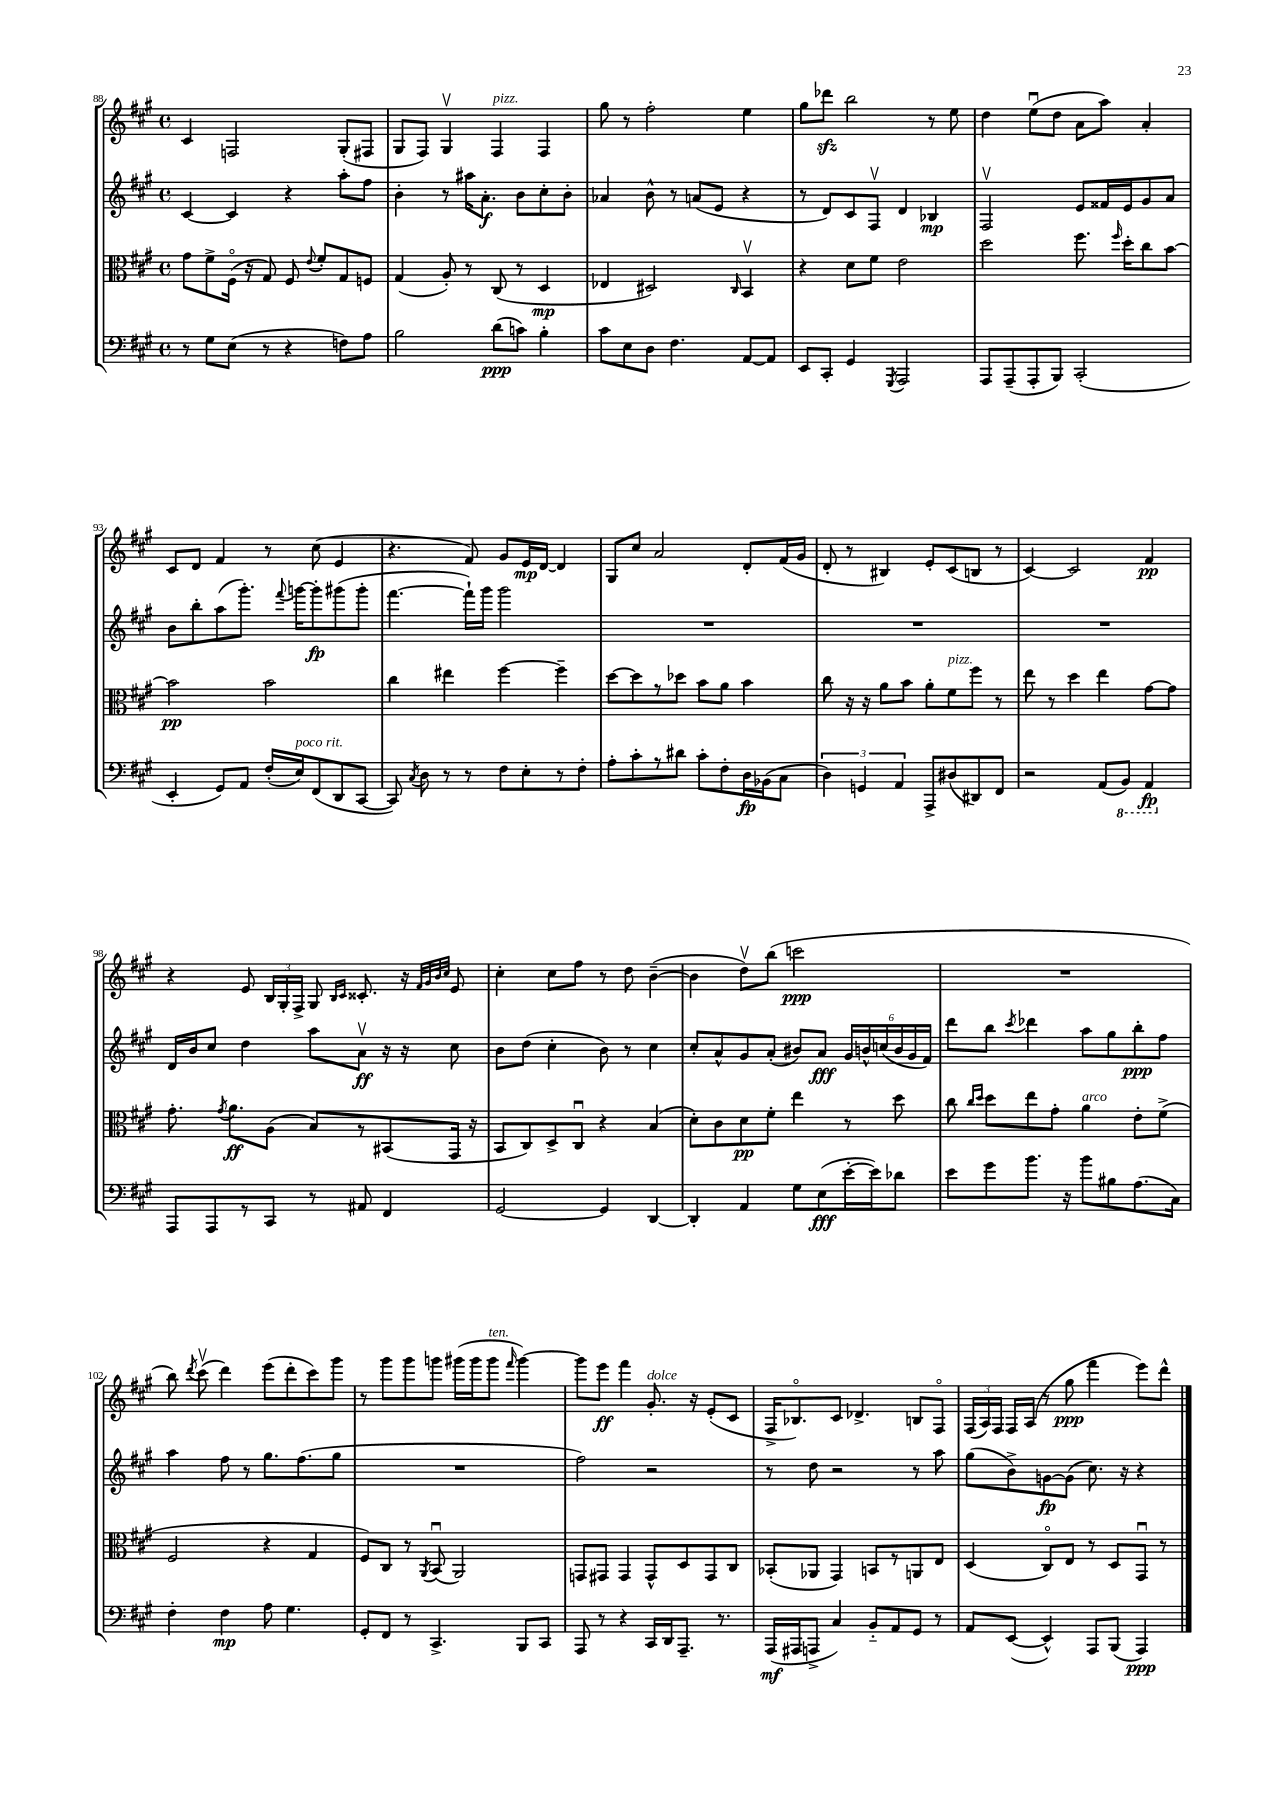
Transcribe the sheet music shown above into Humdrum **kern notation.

**kern	**dynam	**kern	**dynam	**kern	**dynam	**kern	**dynam
*part4	*part4	*part3	*part3	*part2	*part2	*part1	*part1
*staff4	*staff4	*staff3	*staff3	*staff2	*staff2	*staff1	*staff1
*clefF4	*	*clefC3	*	*clefG2	*	*clefG2	*
*k[f#c#g#]	*	*k[f#c#g#]	*	*k[f#c#g#]	*	*k[f#c#g#]	*
*M4/4	*	*M4/4	*	*M4/4	*	*M4/4	*
*met(c)	*	*met(c)	*	*met(c)	*	*met(c)	*
=88	=88	=88	=88	=88	=88	=88	=88
8r	.	8g#\L	.	[4c#/	.	4c#/	.
8G#\L	.	8f#^\	.	.	.	.	.
(8E\J	.	(16F#\Jk	.	4c#/]	.	2Fn/	.
.	.	16r	.	.	.	.	.
8r	.	8G#/)	.	.	.	.	.
4r	.	8F#/	.	4r	.	.	.
.	.	8qqe/	.	.	.	.	.
.	.	8f#'/L	.	.	.	.	.
8Fn\L)	.	8G#/	.	8aa'\L	.	(8G#'/L	.
8A\J	.	8Fn/J	.	8ff#\J	.	8F#X/J	.
=89	=89	=89	=89	=89	=89	=89	=89
2B\	.	(4G#/	.	4b'\	.	8G#/L	.
.	.	.	.	.	.	8F#/J)	.
.	.	8A'/)	.	8r	.	4G#v/	.
.	.	8r	.	16aa#X\KL	.	.	.
.	.	.	.	8.a'\J	f	.	.
!	!	!	!	!	!	!LO:TX:a:i:t=pizz.	!
(8d\L	ppp	(8C#/	.	.	.	4F#/	.
8cn\J)	.	8r	.	8b\L	.	.	.
4B'\	.	4D/	mp	8cc#'\	.	4F#/	.
.	.	.	.	8b'\J	.	.	.
=90	=90	=90	=90	=90	=90	=90	=90
8c#\L	.	4E-X/	.	4a-X/	.	8gg#\	.
8E\	.	.	.	.	.	8r	.
8D\J	.	2D#X/)	.	8b^^\	.	2ff#'\	.
4.F#\	.	.	.	8r	.	.	.
.	.	.	.	(8an/L	.	.	.
.	.	.	.	8e/J	.	.	.
.	.	16qqC#/	.	.	.	.	.
[8AA/L	.	4BBv/	.	4r	.	4ee\	.
8AA/J]	.	.	.	.	.	.	.
=91	=91	=91	=91	=91	=91	=91	=91
8EE/L	.	4r	.	8r	.	8gg#\L	.
8CC#'/J	.	.	.	8d/L)	.	8ddd-Xzz\J	.
4GG#/	.	8d\L	.	8c#/	.	2bb\	.
.	.	8f#\J	.	8F#v/J	.	.	.
8qGGG#/	.	.	.	.	.	.	.
2AAA/	.	2e\	.	4d/	.	.	.
.	.	.	.	4B-X/	mp	8r	.
.	.	.	.	.	.	8ee\	.
=92	=92	=92	=92	=92	=92	=92	=92
8AAA/L	.	2dd\	.	2F#v/	.	4dd\	.
(8AAA~/	.	.	.	.	.	.	.
8AAA'/	.	.	.	.	.	(8eeu\L	.
8BBB/J)	.	.	.	.	.	8dd\J	.
(2CC#'/	.	8.ff#\	.	8e/L	.	8a\L	.
.	.	.	.	16f##X/L	.	8aa\J)	.
.	.	16qqff#/	.	.	.	.	.
.	.	16dd'\KL	.	16e/J	.	.	.
.	.	8cc#\	.	8g#/	.	4a'/	.
.	.	[8b\J	.	8a/J	.	.	.
!!LO:LB:g=z
=93	=93	=93	=93	=93	=93	=93	=93
4EE'/	.	2b\]	pp	8b\L	.	8c#/L	.
.	.	.	.	8bb'\	.	8d/J	.
8GG#/L)	.	.	.	(8aa\	.	4f#/	.
8AA/J	.	.	.	8.ggg#'\J)	.	.	.
(16F#'/LL	.	2b\	.	.	.	8r	.
.	.	.	.	8qqfff#/	.	.	.
!LO:TX:a:i:t=poco rit.	!	!	!	!	!	!	!
16E/J)	.	.	.	[16gggn\KL	.	.	.
(8FF#/	.	.	.	8ggg'\]	fp	(8cc#\	.
8DD/	.	.	.	(8ggg#X\	.	4e/	.
[8CC#/J	.	.	.	8ggg#'\J	.	.	.
=94	=94	=94	=94	=94	=94	=94	=94
8CC#/])	.	4cc#\	.	[4.fff#\	.	4.r	.
8qC#/	.	.	.	.	.	.	.
8D\	.	.	.	.	.	.	.
8r	.	4ee#X\	.	.	.	.	.
8r	.	.	.	16fff#`\LL])	.	8f#/)	.
.	.	.	.	16ggg#\JJ	.	.	.
8F#\L	.	[4ff#\	.	2ggg#\	.	8g#/L	.
8E'\	.	.	.	.	.	16e/L	mp
.	.	.	.	.	.	[16d/JJ	.
8r	.	4ff#~\]	.	.	.	4d/]	.
8F#'\J	.	.	.	.	.	.	.
=95	=95	=95	=95	=95	=95	=95	=95
8A'\L	.	[8dd\L	.	1r	.	8G#/L	.
8c#'\	.	8dd\]	.	.	.	8cc#/J	.
8r	.	8r	.	.	.	2a/	.
8d#X\J	.	8dd-X\J	.	.	.	.	.
8c#'\L	.	8b\L	.	.	.	.	.
8F#'\	.	8a\J	.	.	.	.	.
16D\L	fp	4b\	.	.	.	8d'/L	.
(16BB-X\J	.	.	.	.	.	.	.
8C#\J	.	.	.	.	.	(16f#/L	.
.	.	.	.	.	.	16g#/JJ	.
=96	=96	=96	=96	=96	=96	=96	=96
6D\)	.	8cc#\	.	1r	.	8d'/	.
.	.	16r	.	.	.	8r	.
6GGn/	.	.	.	.	.	.	.
.	.	16r	.	.	.	.	.
.	.	8a\L	.	.	.	4B#X/)	.
6AA/	.	.	.	.	.	.	.
.	.	8b\J	.	.	.	.	.
8AAA^/L	.	8a'\L	.	.	.	8e'/L	.
!	!	!LO:TX:a:i:t=pizz.	!	!	!	!	!
(8D#X/	.	8f#\	.	.	.	(8c#/	.
8DD#X/)	.	8ff#\J	.	.	.	8Bn/J	.
8FF#/J	.	8r	.	.	.	8r	.
=97	=97	=97	=97	=97	=97	=97	=97
2r	.	8ee\	.	1r	.	[4c#/)	.
.	.	8r	.	.	.	.	.
.	.	4dd\	.	.	.	2c#/]	.
(8AA/L	.	4ee\	.	.	.	.	.
*8ba	*	*	*	*	*	*	*
8BBB/J)	.	.	.	.	.	.	.
4AAA/	fp	[8g#\L	.	.	.	4f#/	pp
.	.	8g#\J]	.	.	.	.	.
!!LO:LB:g=z
=98	=98	=98	=98	=98	=98	=98	=98
*X8ba	*	*	*	*	*	*	*
8AAA/L	.	8.g#'\	.	16d/LL	.	4r	.
.	.	.	.	16b/J	.	.	.
8AAA/	.	.	.	8cc#/J	.	.	.
.	.	8qg#/	.	.	.	.	.
.	.	8.a\L	ff	.	.	.	.
8r	.	.	.	4dd\	.	8e/	.
8CC#/J	.	(8A\J	.	.	.	24B/LL	.
.	.	.	.	.	.	24G#'/	.
.	.	.	.	.	.	24F#^/JJ	.
8r	.	8B/L)	.	8aa\L	.	8G#/	.
.	.	.	.	.	.	16qqB/LL	.
.	.	.	.	.	.	16qqc#/JJ	.
8AA#X/	.	8r	.	8av\J	ff	8.c##X'/	.
4FF#/	.	(8BB#X/	.	16r	.	.	.
.	.	.	.	16r	.	16r	.
.	.	.	.	.	.	32qqf#/LLL	.
.	.	.	.	.	.	32qqg#/	.
.	.	.	.	.	.	32qqb/	.
.	.	.	.	.	.	32qqcc#/JJJ	.
.	.	16GG#/Jk	.	8cc#\	.	8e/	.
.	.	16r	.	.	.	.	.
=99	=99	=99	=99	=99	=99	=99	=99
[2GG#/	.	8BB/L	.	8b\L	.	4cc#'\	.
.	.	8C#/)	.	(8dd\J	.	.	.
.	.	8D^/	.	4cc#'\	.	8cc#\L	.
.	.	8C#u/J	.	.	.	8ff#\J	.
4GG#/]	.	4r	.	8b\)	.	8r	.
.	.	.	.	8r	.	8dd\	.
[4DD/	.	(4B/	.	4cc#\	.	([4b~\	.
=100	=100	=100	=100	=100	=100	=100	=100
4DD'/]	.	8d'\L)	.	8cc#'/L	.	4b\]	.
.	.	8c#\	.	8a^^/	.	.	.
4AA/	.	8d\	pp	8g#/	.	8ddv\L)	.
.	.	8f#'\J	.	(8a'/J	.	(8bb\J	.
8G#\L	.	4ee\	.	8b#X/L)	.	2cccn\	ppp
(8E\	fff	.	.	8a/J	fff	.	.
[16e'\L	.	8r	.	24g#/LL	.	.	.
.	.	.	.	24bn^^/	.	.	.
16e\J])	.	.	.	.	.	.	.
.	.	.	.	(24ccn/	.	.	.
8d-X\J	.	8dd\	.	24b/	.	.	.
.	.	.	.	24g#/	.	.	.
.	.	.	.	24f#/JJ)	.	.	.
=101	=101	=101	=101	=101	=101	=101	=101
8e\L	.	8cc#\	.	8ddd\L	.	1r	.
.	.	16qqcc#/LL	.	.	.	.	.
.	.	16qqdd/JJ	.	.	.	.	.
8g#\	.	8dd\L	.	8bb\J	.	.	.
.	.	.	.	8qccc#/	.	.	.
8.b\J	.	8ee\	.	4ddd-X\	.	.	.
.	.	8g#'\J	.	.	.	.	.
16r	.	.	.	.	.	.	.
!	!	!LO:TX:a:i:t=arco	!	!	!	!	!
8b\L	.	4a\	.	8aa\L	.	.	.
8B#X\	.	.	.	8gg#\	.	.	.
(8.A\	.	8e'\L	.	8bb'\	ppp	.	.
.	.	(8f#^\J	.	8ff#\J	.	.	.
16C#\Jk)	.	.	.	.	.	.	.
!!LO:LB:g=z
=102	=102	=102	=102	=102	=102	=102	=102
4F#'\	.	2F#/	.	4aa\	.	8bb\)	.
.	.	.	.	.	.	8qddd/	.
.	.	.	.	.	.	(8ccc#v\	.
4F#\	mp	.	.	8ff#\	.	4ddd\)	.
.	.	.	.	8r	.	.	.
8A\	.	4r	.	8.gg#\L	.	(8eee\L	.
4.G#\	.	.	.	.	.	8ddd'\	.
.	.	.	.	(8.ff#\	.	.	.
.	.	4G#/	.	.	.	8ccc#\)	.
.	.	.	.	8gg#\J	.	8ggg#\J	.
=103	=103	=103	=103	=103	=103	=103	=103
8GG#'/L	.	8F#/L)	.	1r	.	8r	.
8FF#/J	.	8C#/J	.	.	.	8ggg#\L	.
8r	.	8r	.	.	.	8ggg#\	.
.	.	8qAA/	.	.	.	.	.
4.CC#^/	.	(8BBu/	.	.	.	8gggn\J	.
.	.	2AA/)	.	.	.	(16ggg#X\LL	.
.	.	.	.	.	.	16ggg#\J	.
!	!	!	!	!	!	!LO:TX:a:i:t=ten.	!
.	.	.	.	.	.	8ggg#\J	.
.	.	.	.	.	.	16qqfff#/	.
8BBB/L	.	.	.	.	.	[4ggg#\)	.
8CC#/J	.	.	.	.	.	.	.
=104	=104	=104	=104	=104	=104	=104	=104
8AAA/	.	8GGn/L	.	2ff#\)	.	8ggg#\L]	.
8r	.	8GG#X/J	.	.	.	8eee\J	ff
4r	.	4GG#/	.	.	.	4fff#\	.
!	!	!	!	!	!	!LO:TX:a:i:t=dolce	!
16CC#/LL	.	8GG#^^/L	.	2r	.	8.g#'/	.
16DD/J	.	.	.	.	.	.	.
8.AAA~/J	.	8D/	.	.	.	.	.
.	.	.	.	.	.	16r	.
.	.	8GG#/	.	.	.	(8e'/L	.
8.r	.	.	.	.	.	.	.
.	.	8C#/J	.	.	.	8c#/J	.
=105	=105	=105	=105	=105	=105	=105	=105
(16AAA/LL	mf	(8BB-X'/L	.	8r	.	16F#^/KL	.
16AAA#X/J	.	.	.	.	.	8.B-X/)	.
8AAAn^/J	.	8AA-X/J	.	8dd\	.	.	.
4C#/)	.	4GG#/)	.	2r	.	8c#/J	.
.	.	.	.	.	.	4.d-X^/	.
8BB/L	.	8BBn/L	.	.	.	.	.
8AA/	.	8r	.	.	.	.	.
8GG#/J	.	8AAn/	.	8r	.	8Bn/L	.
8r	.	8E/J	.	8aa\	.	8F#/J	.
=106	=106	=106	=106	=106	=106	=106	=106
8AA/L	.	(4D/	.	(8gg#\L	.	(24F#/LL	.
.	.	.	.	.	.	24A/)	.
.	.	.	.	.	.	24F#/JJ	.
([8EE/J	.	.	.	8b^\)	.	16F#/LL	.
.	.	.	.	.	.	(16A/JJ	.
4EE^^/])	.	8C#/L)	.	[8gn\	fp	8r	.
.	.	8E/J	.	(8g\J]	.	8gg#\	ppp
8AAA/L	.	8r	.	8.cc#\)	.	4fff#\	.
(8BBB/J	.	8D/L	.	.	.	.	.
.	.	.	.	16r	.	.	.
4AAA/)	ppp	8GG#u/J	.	4r	.	8eee\L)	.
.	.	8r	.	.	.	8ddd^^\J	.
==	==	==	==	==	==	==	==
*-	*-	*-	*-	*-	*-	*-	*-
